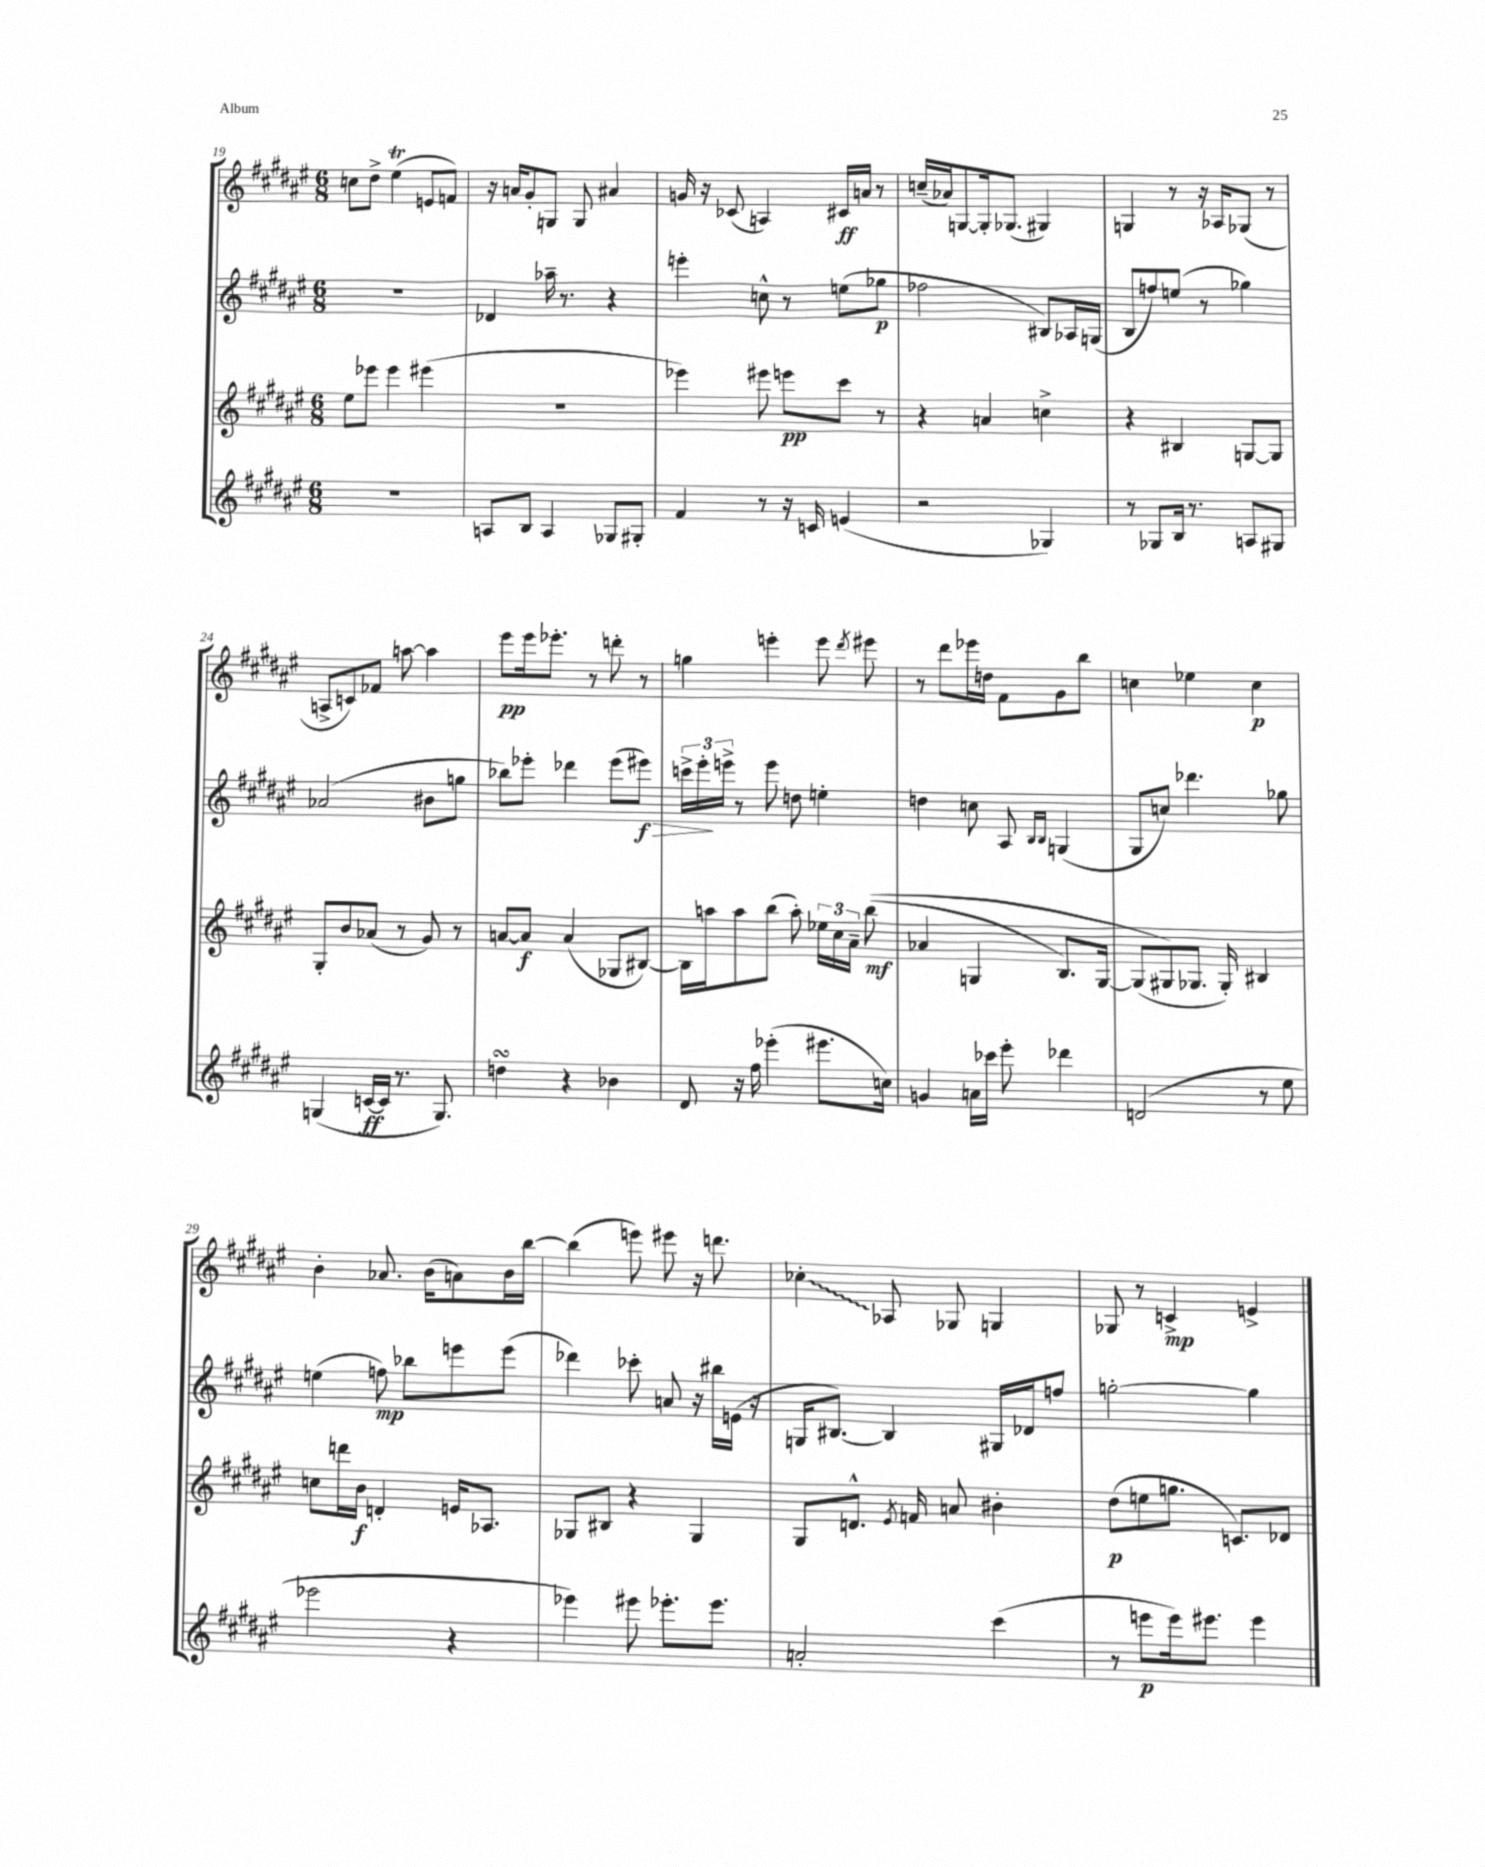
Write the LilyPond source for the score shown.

<<
\new StaffGroup <<
\new Staff = "s0" {
    \clef treble \key fis \major \numericTimeSignature \time 6/8
    \autoBeamOff c''8[ dis''8]-> eis''4\trill( e'8[ f'8]) |
    r16 a'16[ gis'8-. g8] g8 ais'4 |
    g'16 r16 ces'8( a4) cis'16[\ff a'16] r8 |
    c''16[--( aes'16) g8~ g16-. ges8.]( gis4) |
    g4 r8 r16 aes16[ ges8]( r8 |
    a8[-> c'8) fes'8] a''8~ a''4 |
    eis'''8[\pp eis'''16 ees'''8.]-. r8 d'''8-. r8 |
    g''4 e'''4-. e'''8 \acciaccatura { dis'''8 } eis'''8 |
    r8 dis'''8[ ees'''16 d''16] fis'8[ gis'8 b''8] |
    c''4 ees''4 c''4\p |
    b'4-. aes'8. b'16[( a'8) b'16 b''16]~ |
    b''4( e'''8) eis'''8 r16 d'''8. |
    \once \override Glissando.style = #'zigzag ces''4-.\glissando aes8 ges8 g4 |
    ges8 r8 c'4->\mp e'4-> \bar "|." |
}
\new Staff = "s1" {
    \clef treble \key fis \major \numericTimeSignature \time 6/8
    \autoBeamOff R2. |
    des'4 aes''16-- r8. r4 |
    e'''4-. c''8-^ r8 e''8[( ges''8]\p |
    fes''2 bis8[) aes16 g16]( |
    b8[ f''8) e''8]( r8 ges''4) |
    aes'2( bis'8[ g''8] |
    bes''8[) ees'''8]-. des'''4 ees'''8[( eis'''8]\f\>) |
    \tuplet 3/2 { c'''16[-> eis'''16-.\! e'''16]-> } r8 e'''8 d''8 e''4-. |
    d''4 c''8 ais8 \grace { b16[ b16] } g4( |
    gis8[ c''8]) des'''4. ges''8 |
    e''4( f''8\mp) bes''8[ e'''8 e'''8]( |
    des'''4) ces'''8-. a'8 r16 bis''16[ e'16]( r16 |
    g16[ bis8.]~) bis4 gis16[ des'16 f''8] |
    g''2~-. g''4 \bar "|." |
}
\new Staff = "s2" {
    \clef treble \key fis \major \numericTimeSignature \time 6/8
    \autoBeamOff eis''8[ ees'''8] ees'''4 eis'''4( |
    R2. |
    ees'''4) eis'''8 e'''8[\pp cis'''8] r8 |
    r4 a'4 c''4-> |
    r4 bis4 g8[~ g8] |
    gis8[-. b'8 aes'8]( r8 gis'8) r8 |
    a'8[~ a'8]\f a'4( ges8[ bis8]~) |
    bis16[ a''16 a''8 b''8]( a''8-.) \tuplet 3/2 { ees''16[ cis''16 ais'16]-- } b''8\mf(\( |
    aes'4 g4 b8.[) g16]~ |
    g8[( gis8\) ges8.] ges16-.) bis4 |
    c''8[ d'''16 b'16]\f d'4-. e'16[ aes8.] |
    ges8[ bis8] r4 ges4 |
    gis8[ d'8.]-^ \acciaccatura { eis'8 } f'16 a'8 bis'4-. |
    dis''8[\p( e''8 g''8.] c'8.[) des'8] \bar "|." |
}
\new Staff = "s3" {
    \clef treble \key fis \major \numericTimeSignature \time 6/8
    \autoBeamOff R2. |
    a8[ b8] a4 ges8[ gis8]-. |
    fis'4 r8 r16 c'16 e'4( |
    r2 ges4) |
    r8 ges8[ b16] r8. a8[ gis8] |
    g4( c'16[~\ff c'16] r8. g8.) |
    d''4\turn r4 bes'4 |
    dis'8 r16 fis''16 ees'''4-.( eis'''8.[ c''16]) |
    g'4 a'16[ ces'''16] eis'''8-. des'''4 |
    d'2( r8 eis''8 |
    ees'''2 r4 |
    ees'''4) eis'''8 ees'''8.[-. ees'''8.] |
    a'2-. cis'''4( |
    r8 e'''8[\p e'''16) eis'''8.] eis'''4 \bar "|." |
}
>>
>>
\layout { \context { \Score currentBarNumber = #19 } }
